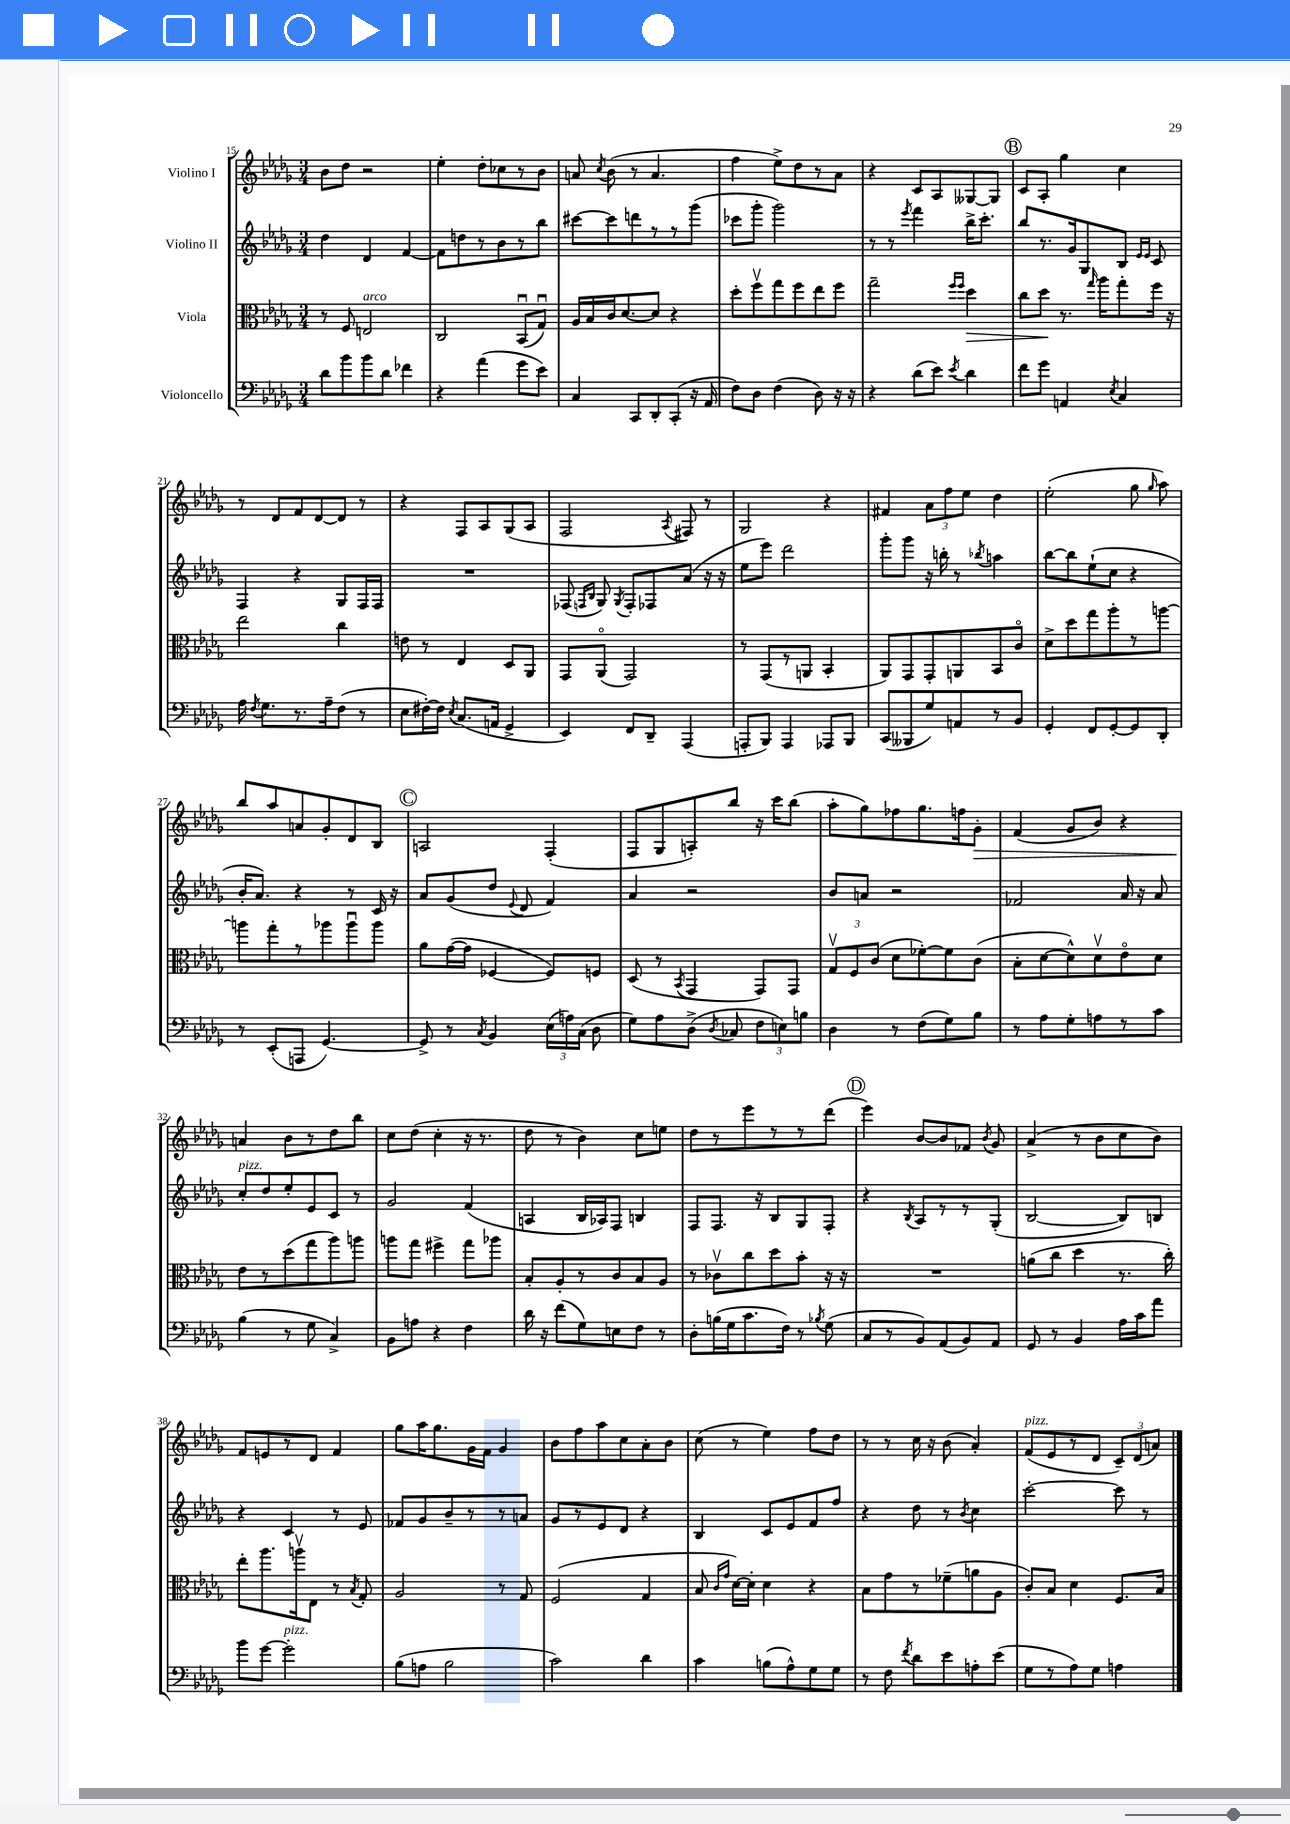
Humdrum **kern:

**kern	**kern	**kern	**kern
*staff4	*staff3	*staff2	*staff1
*clefF4	*clefC3	*clefG2	*clefG2
*k[b-e-a-d-g-]	*k[b-e-a-d-g-]	*k[b-e-a-d-g-]	*k[b-e-a-d-g-]
*M3/4	*M3/4	*M3/4	*M3/4
8d-	8r	4dd-	8b-
8b-	8F	.	8dd-
8b-	2E	4d-	2r
8d-	.	.	.
4f-	.	[4f	.
=	=	=	=
4r	2C	8f]	4ee-'
.	.	8dd	.
(4a-	.	8r	8dd-'
.	.	8b-	8cc-
8g-	(8BB-u	8r	8r
8e-)	8G-u)	8bb-	8b-
=	=	=	=
4C	16A-	[8ccc#	8a
.	16B-	.	.
.	.	.	8qcc
.	16c	8ccc#]	(8b-
.	[8.d-	.	.
8CC	.	8ddd	8r
8DD-'	8d-]	8r	4.a
(8CC'	4r	8r	.
16r	.	(8ggg-	.
16AA-	.	.	.
=	=	=	=
8F)	8dd-'	8ccc-	4ff
8D-	8ffv	8ggg-'	.
(4F	8gg-	2ggg-)	8ee-^)
.	8ff	.	8dd-
8D-)	8ee-	.	8r
16r	8ff	.	8a-
16r	.	.	.
=	=	=	=
4r	2gg-~	8r	4r
.	.	8r	.
.	.	8qeee-	.
(8d-	.	4fff	8c
8e-)	.	.	8A-
.	16qqff	.	.
8qe-	16qqff	.	.
4d-	4dd-	16bb-^	[8G--
.	.	8.ccc'	.
.	.	.	8G--]
=	=	=	=
8f	8cc	8bb-	8c
8g-	8dd-	8.r	8A-'
4AA	8.r	.	4gg-
.	.	16g-	.
.	.	8G-	.
.	16qqgg-	.	.
.	16aa-	.	.
8qE-	.	.	.
4C	8gg-'	8B-	4cc
.	.	16qqe-	.
.	.	16qqe-	.
.	16ff	8c	.
.	16r	.	.
=	=	=	=
16A-	2ee-	4F	8r
8qF	.	.	.
8.G-	.	.	.
.	.	.	8d-
8.r	.	4r	8f
.	.	.	[8d-
16A-~	.	.	.
(8F	4cc	8G-	8d-]
8r	.	16F	8r
.	.	16F	.
=	=	=	=
8E-	8e	2.r	4r
[16F#')	8r	.	.
16F#]	.	.	.
8qE-	.	.	.
(8.C	4E-	.	8F
.	.	.	8A-
16AA	.	.	.
4GG-^	8D-	.	(8G-
.	8AA-	.	8A-
=	=	=	=
4EE-)	8GG-	(8F-	2F
.	.	16qqF	.
.	.	16qqB-	.
.	(8AA-o	8G-)	.
.	.	8qG-	.
8FF	2GG-)	8F'	.
8DD-~	.	8F-	.
.	.	.	8qA-
(4AAA-	.	(8a-	8F#)
.	.	16r	8r
.	.	16r	.
=	=	=	=
8AAA'	8r	8ee-	2G-
8BBB-)	(8GG-	8eee-)	.
4AAA	8r	2ddd-	.
.	8AA	.	.
8AAA-	4BB-'	.	4r
8BBB-	.	.	.
=	=	=	=
(8CC	8AA-)	8ggg-'	4f#
8BBB--	8GG-	8ggg-	.
8G-)	8GG-'	16r	12a-
.	.	16bb'	.
.	.	.	12ff
8AA	8AA	8r	.
.	.	.	12ee-
.	.	8qbb-	.
8r	8BB-	4aa	4dd-
8BB-	8co	.	.
=	=	=	=
4GG-'	8d-^	[8bb-	(2ee-'
.	8dd-	8bb-]	.
8FF	8gg-	(8ee-`	.
[8GG-'	8aa-'	8cc	.
8GG-]	8r	4r	8gg-
.	.	.	16qqgg-
8DD-'	[8aa	.	8aa-)
=	=	=	=
8r	8aa]	16b-'	8bb-
.	.	8.a-)	.
(8EE-'	8gg-'	.	8aa-
8AAA	8r	4r	8a
[4.GG-)	8aa-	.	8g-'
.	8aa-u	8r	8d-
.	8aa-	16c	8B-
.	.	16r	.
=	=	=	=
8GG-^]	8a-	8a-	2A
8r	([16g-	(8g-	.
.	16g-]	.	.
8qC	.	.	.
4BB-	[4F-	8dd-	.
.	.	8qqe-	.
.	.	8d-	.
(24E-	8F-])	4f)	(4F'
24A)	.	.	.
(24C	.	.	.
8D-	8F	.	.
=	=	=	=
8G-)	(8D-	4a-	8F
8A-	8r	.	8G-
.	8qBB-	.	.
(8D-^	4GG-	2r	8A')
8qD-	.	.	.
8C-	.	.	8bb-
12F	8GG-)	.	16r
.	.	.	16ccc
12E)	.	.	.
.	8GG-	.	(8bb-
12B	.	.	.
=	=	=	=
4D-	12G-v	8b-	8aa-'
.	12F	.	.
.	.	8a	8gg-)
.	(12c	.	.
8r	8d-	2r	8ff-
(8F	[8f-')	.	8.gg-
8G-)	8f-]	.	.
.	.	.	16ff
8B-	(8c	.	8g-'
=	=	=	=
8r	8B-'	2f-	(4f
8A-	[8d-	.	.
8G-'	8d-^^])	.	8g-
8A	8d-v	.	8b-)
8r	8e-o	16a-	4r
.	.	16r	.
8c	8d-	8a-	.
=	=	=	=
(4B-	8e-	8cc'	4a
.	8r	8dd-	.
8r	(8dd-	8ee-'	8b-
8G-	8gg-	8e-	8r
4C^)	8aa-)	8c	8dd-
.	8aa	8r	8bb-
=	=	=	=
8BB-	8aa	2g-	8cc
8A	8gg-	.	(8dd-
4r	4ff#^	.	4cc'
4F	8gg-	(4f	16r
.	.	.	8.r
.	8aa-	.	.
=	=	=	=
16d-	8B-'	4A	8dd-
16r	.	.	.
(8f	8A-'	.	8r
8G-)	8r	16B-	4b-)
.	.	16A-)	.
8E	8c	8F	.
8F	8B-	4B	8cc
8r	8A-	.	8ee
=	=	=	=
8D-'	8r	8F	8dd-
(16B	8c-v	8.F	8r
16G-	.	.	.
8.c	8cc	.	8eee-
.	.	16r	.
.	8dd-	8B-	8r
16F)	.	.	.
8r	8b-'	8G-	8r
8qB-	.	.	.
(8G-	16r	8F'	(8ddd-
.	16r	.	.
=	=	=	=
8C	2.r	4r	4eee-)
8r	.	.	.
.	.	8qB-	.
8BB-)	.	8A-	[8b-
(8AA-	.	8r	8b-]
8BB-)	.	8r	8f-
.	.	.	8qb-
8AA-	.	(8G-'	8g-
=	=	=	=
8GG-	(8a	[2B-	(4a-^
8r	8cc	.	.
4BB-	4dd-	.	8r
.	.	.	8b-
16A-	8.r	8B-])	8cc
16c	.	.	.
8a-	.	8B	8b-)
.	16cc')	.	.
=	=	=	=
8b-	8ee-'	4r	8f
[8g-	8.aa-	.	8e
2g-']	.	4c	8r
.	16aav	.	.
.	8E-	.	8d-
.	8r	8r	4f
.	8qB-	.	.
.	8G-'	8e-	.
=	=	=	=
(8B-	2A-	8f-	8gg-
8A	.	8g-	16aa-
.	.	.	8.gg-
2B-	.	8b-~	.
.	.	8r	16g-
.	.	.	16f
.	8r	8r	4g-
.	8G-	8a	.
=	=	=	=
2c)	(2F	8g-	8b-
.	.	8r	8ff
.	.	8e-	8aa-
.	.	8d-	8cc
4d-	4G-	4r	8a-'
.	.	.	8b-
=	=	=	=
4c	8B-	4B-	(8cc
.	16qqc	.	.
.	16qqg-	.	.
.	[16d-)	.	8r
.	16d-']	.	.
(8B	4d-	8c	4ee-)
8A-^^)	.	8e-	.
8G-	4r	8f	8ff
8G-	.	8ff	8dd-
=	=	=	=
8r	8B-	4r	8r
8F	8g-	.	8r
8qf	.	.	.
8d-	8r	8dd-	16cc
.	.	.	16r
8e-	(8f-~	8r	(8b-
.	.	8qb-	.
8A'	8a	4cc	4a-')
(8e-	8A-	.	.
=	=	=	=
8G-	8c')	[2ccc'	(8f
8r	8B-	.	8e-
8A-)	4d-	.	8r
8G-	.	.	8d-
4A	8.F	8ccc]	12c~)
.	.	.	(12d-
.	.	8r	.
.	.	.	12a)
.	16B-	.	.
==	==	==	==
*-	*-	*-	*-
